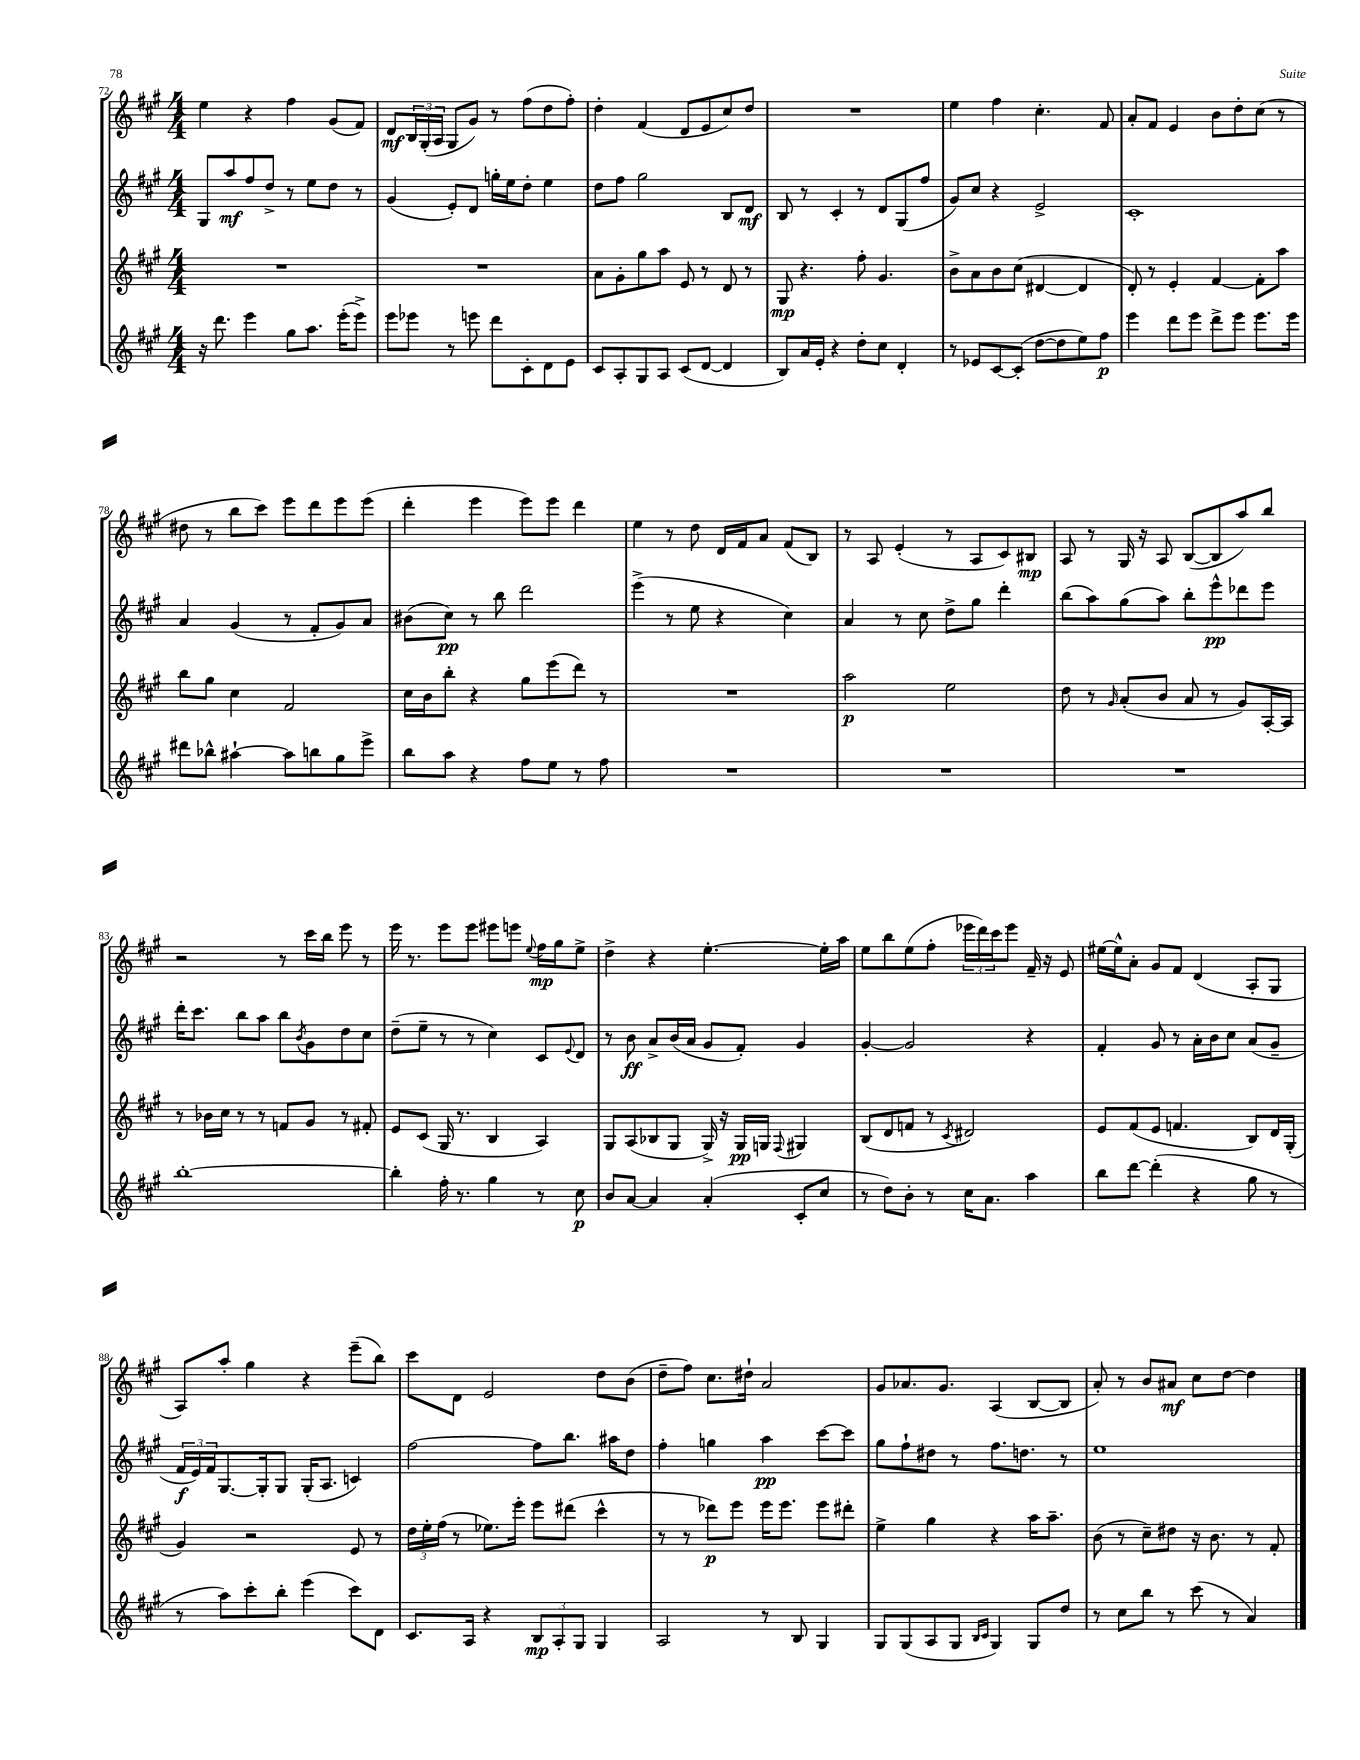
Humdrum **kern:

**kern	**kern	**kern	**kern
*staff4	*staff3	*staff2	*staff1
*clefG2	*clefG2	*clefG2	*clefG2
*k[f#c#g#]	*k[f#c#g#]	*k[f#c#g#]	*k[f#c#g#]
*M4/4	*M4/4	*M4/4	*M4/4
16r	1r	8G#	4ee
8.ddd	.	.	.
.	.	8aa	.
4eee	.	8ff#	4r
.	.	8dd^	.
8gg#	.	8r	4ff#
8.aa	.	8ee	.
.	.	8dd	(8g#
(16eee'	.	.	.
8eee^)	.	8r	8f#)
=	=	=	=
8eee	1r	(4g#	8d
8eee-	.	.	24B
.	.	.	(24G#'
.	.	.	24A
8r	.	8e')	8G#
8eee	.	8d	8g#)
8ddd	.	16gg'	8r
.	.	16ee	.
8c#'	.	8dd'	(8ff#
8d	.	4ee	8dd
8e	.	.	8ff#')
=	=	=	=
8c#	8a	8dd	4dd'
8A'	8g#'	8ff#	.
8G#	8gg#	2gg#	(4f#
8A	8aa	.	.
(8c#	8e	.	8d
[8d	8r	.	8e
4d]	8d	8B	8cc#)
.	8r	8d	8dd
=	=	=	=
8B)	8G#	8B	1r
16a	4.r	8r	.
16e'	.	.	.
4r	.	4c#'	.
8dd'	8ff#'	8r	.
8cc#	4.g#	8d	.
4d'	.	(8G#	.
.	.	8ff#	.
=	=	=	=
8r	8b^	8g#)	4ee
8e-	8a	8cc#	.
[8c#	8b	4r	4ff#
(8c#']	(8cc#	.	.
[8dd	[4d#	2e^	4.cc#'
8dd]	.	.	.
8ee)	4d#]	.	.
8ff#	.	.	8f#
=	=	=	=
4eee	8d')	1c#'	8a'
.	8r	.	8f#
8ddd	4e'	.	4e
8eee	.	.	.
8ddd^	[4f#	.	8b
8eee	.	.	8dd'
8.eee	8f#']	.	(8cc#
.	8aa	.	8r
16eee	.	.	.
=	=	=	=
8ddd#	8bb	4a	8dd#
8bb-^^	8gg#	.	8r
[4aa#`	4cc#	(4g#	8bb
.	.	.	8ccc#)
8aa#]	2f#	8r	8eee
8bb	.	8f#'	8ddd
8gg#	.	8g#)	8eee
8eee^	.	8a	(8eee
=	=	=	=
8bb	16cc#	(8b#	4ddd'
.	16b	.	.
8aa	8bb'	8cc#)	.
4r	4r	8r	4eee
.	.	8bb	.
8ff#	8gg#	2ddd	8eee)
8ee	(8eee	.	8eee
8r	8ddd)	.	4ddd
8ff#	8r	.	.
=	=	=	=
1r	1r	(4eee^	4ee
.	.	8r	8r
.	.	8ee	8dd
.	.	4r	16d
.	.	.	16f#
.	.	.	8a
.	.	4cc#)	(8f#
.	.	.	8B)
=	=	=	=
1r	2aa	4a	8r
.	.	.	8A
.	.	8r	(4e'
.	.	8cc#	.
.	2ee	8dd^	8r
.	.	8gg#	8A
.	.	4ddd'	8c#)
.	.	.	8B#
=	=	=	=
1r	8dd	(8bb	8A
.	8r	8aa)	8r
.	16qqg#	.	.
.	(8a'	(8gg#	16G#
.	.	.	16r
.	8b	8aa)	8A
.	8a	8bb'	([8B
.	8r	8eee^^	8B]
.	8g#)	8ddd-	8aa)
.	[16A'	8eee	8bb
.	16A]	.	.
=	=	=	=
[1bb'	8r	16ddd'	2r
.	.	8.ccc#	.
.	16b-	.	.
.	16cc#	.	.
.	8r	8bb	.
.	8r	8aa	.
.	8f	8bb	8r
.	.	8qb	.
.	8g#	8g#	16ccc#
.	.	.	16bb
.	8r	8dd	8eee
.	8f#'	8cc#	8r
=	=	=	=
4bb']	8e	(8dd~	16eee
.	.	.	8.r
.	(8c#	8ee~	.
16ff#'	16G#	8r	8eee
8.r	8.r	.	.
.	.	8r	8eee
4gg#	4B	4cc#)	8eee#
.	.	.	8eee
.	.	.	8qqee
8r	4A)	8c#	16ff#
.	.	.	16gg#
.	.	8qqe	.
8cc#	.	8d	8ee^
=	=	=	=
8b	8G#	8r	4dd^
[8a	(8A	8b	.
4a]	8B-	8a^	4r
.	8G#	(16b	.
.	.	16a	.
(4a'	16G#^)	8g#	[4.ee'
.	16r	.	.
.	16G#	8f#')	.
.	16G	.	.
.	8qqF#	.	.
8c#'	4G#	4g#	.
8cc#	.	.	16ee']
.	.	.	16aa
=	=	=	=
8r	(8B	[4g#'	8ee
8dd)	8d	.	8bb
8b'	8f	2g#]	(8ee
8r	8r	.	8ff#'
.	8qc#	.	.
16cc#	2d#)	.	24eee-
.	.	.	24ddd)
8.a	.	.	.
.	.	.	24ccc#
.	.	.	8eee-
4aa	.	4r	16f#~
.	.	.	16r
.	.	.	8e
=	=	=	=
8bb	8e	4f#'	[16ee#
.	.	.	16ee#^^]
[8ddd	(8f#	.	8a'
(4ddd']	8e	8g#	8g#
.	4.f	8r	8f#
4r	.	16a'	(4d
.	.	16b	.
.	.	8cc#	.
8gg#	8B)	(8a	8A'
8r	16d	8g#~	8G#
.	(16G#'	.	.
=	=	=	=
8r	4g#)	24f#	8A)
.	.	24e)	.
.	.	24f#	.
8aa)	.	[8.G#	8aa'
8ccc#'	2r	.	4gg#
.	.	16G#']	.
8bb'	.	8G#	.
(4eee	.	(16G#'	4r
.	.	8.A	.
8ccc#)	8e	4c)	(8eee~
8d	8r	.	8bb)
=	=	=	=
8.c#	24dd	[2ff#	8ccc#
.	24ee'	.	.
.	(24ff#	.	.
.	8r	.	8d
16A	.	.	.
4r	8.ee-)	.	2e
.	16eee'	.	.
12B	8eee	8ff#]	.
12A'	.	.	.
.	(8ddd#	8.bb	.
12G#	.	.	.
4G#	4ccc#^^	.	8dd
.	.	16aa#	.
.	.	8dd	(8b
=	=	=	=
2A	8r	4ff#'	8dd~
.	8r	.	8ff#)
.	8ddd-)	4gg	8.cc#
.	8eee	.	.
.	.	.	16dd#`
8r	16eee	4aa	2a
.	8.eee	.	.
8B	.	.	.
4G#	8eee	[8ccc#	.
.	8ddd#'	8ccc#]	.
=	=	=	=
8G#	4ee^	8gg#	8g#
(8G#	.	8ff#`	8.a-
8A	4gg#	8dd#	.
.	.	.	8.g#
8G#	.	8r	.
16qqB	.	.	.
16qqc#	.	.	.
4G#)	4r	8.ff#	(4A
.	.	8.dd	.
8G#	16aa	.	[8B
.	8.aa~	.	.
8dd	.	8r	8B]
=	=	=	=
8r	(8b	1ee	8a')
8cc#	8r	.	8r
8bb	8cc#~)	.	8b
8r	8dd#	.	8a#
(8ccc#	16r	.	8cc#
.	8.b	.	.
8r	.	.	[8dd
4a)	8r	.	4dd]
.	8f#'	.	.
==	==	==	==
*-	*-	*-	*-
